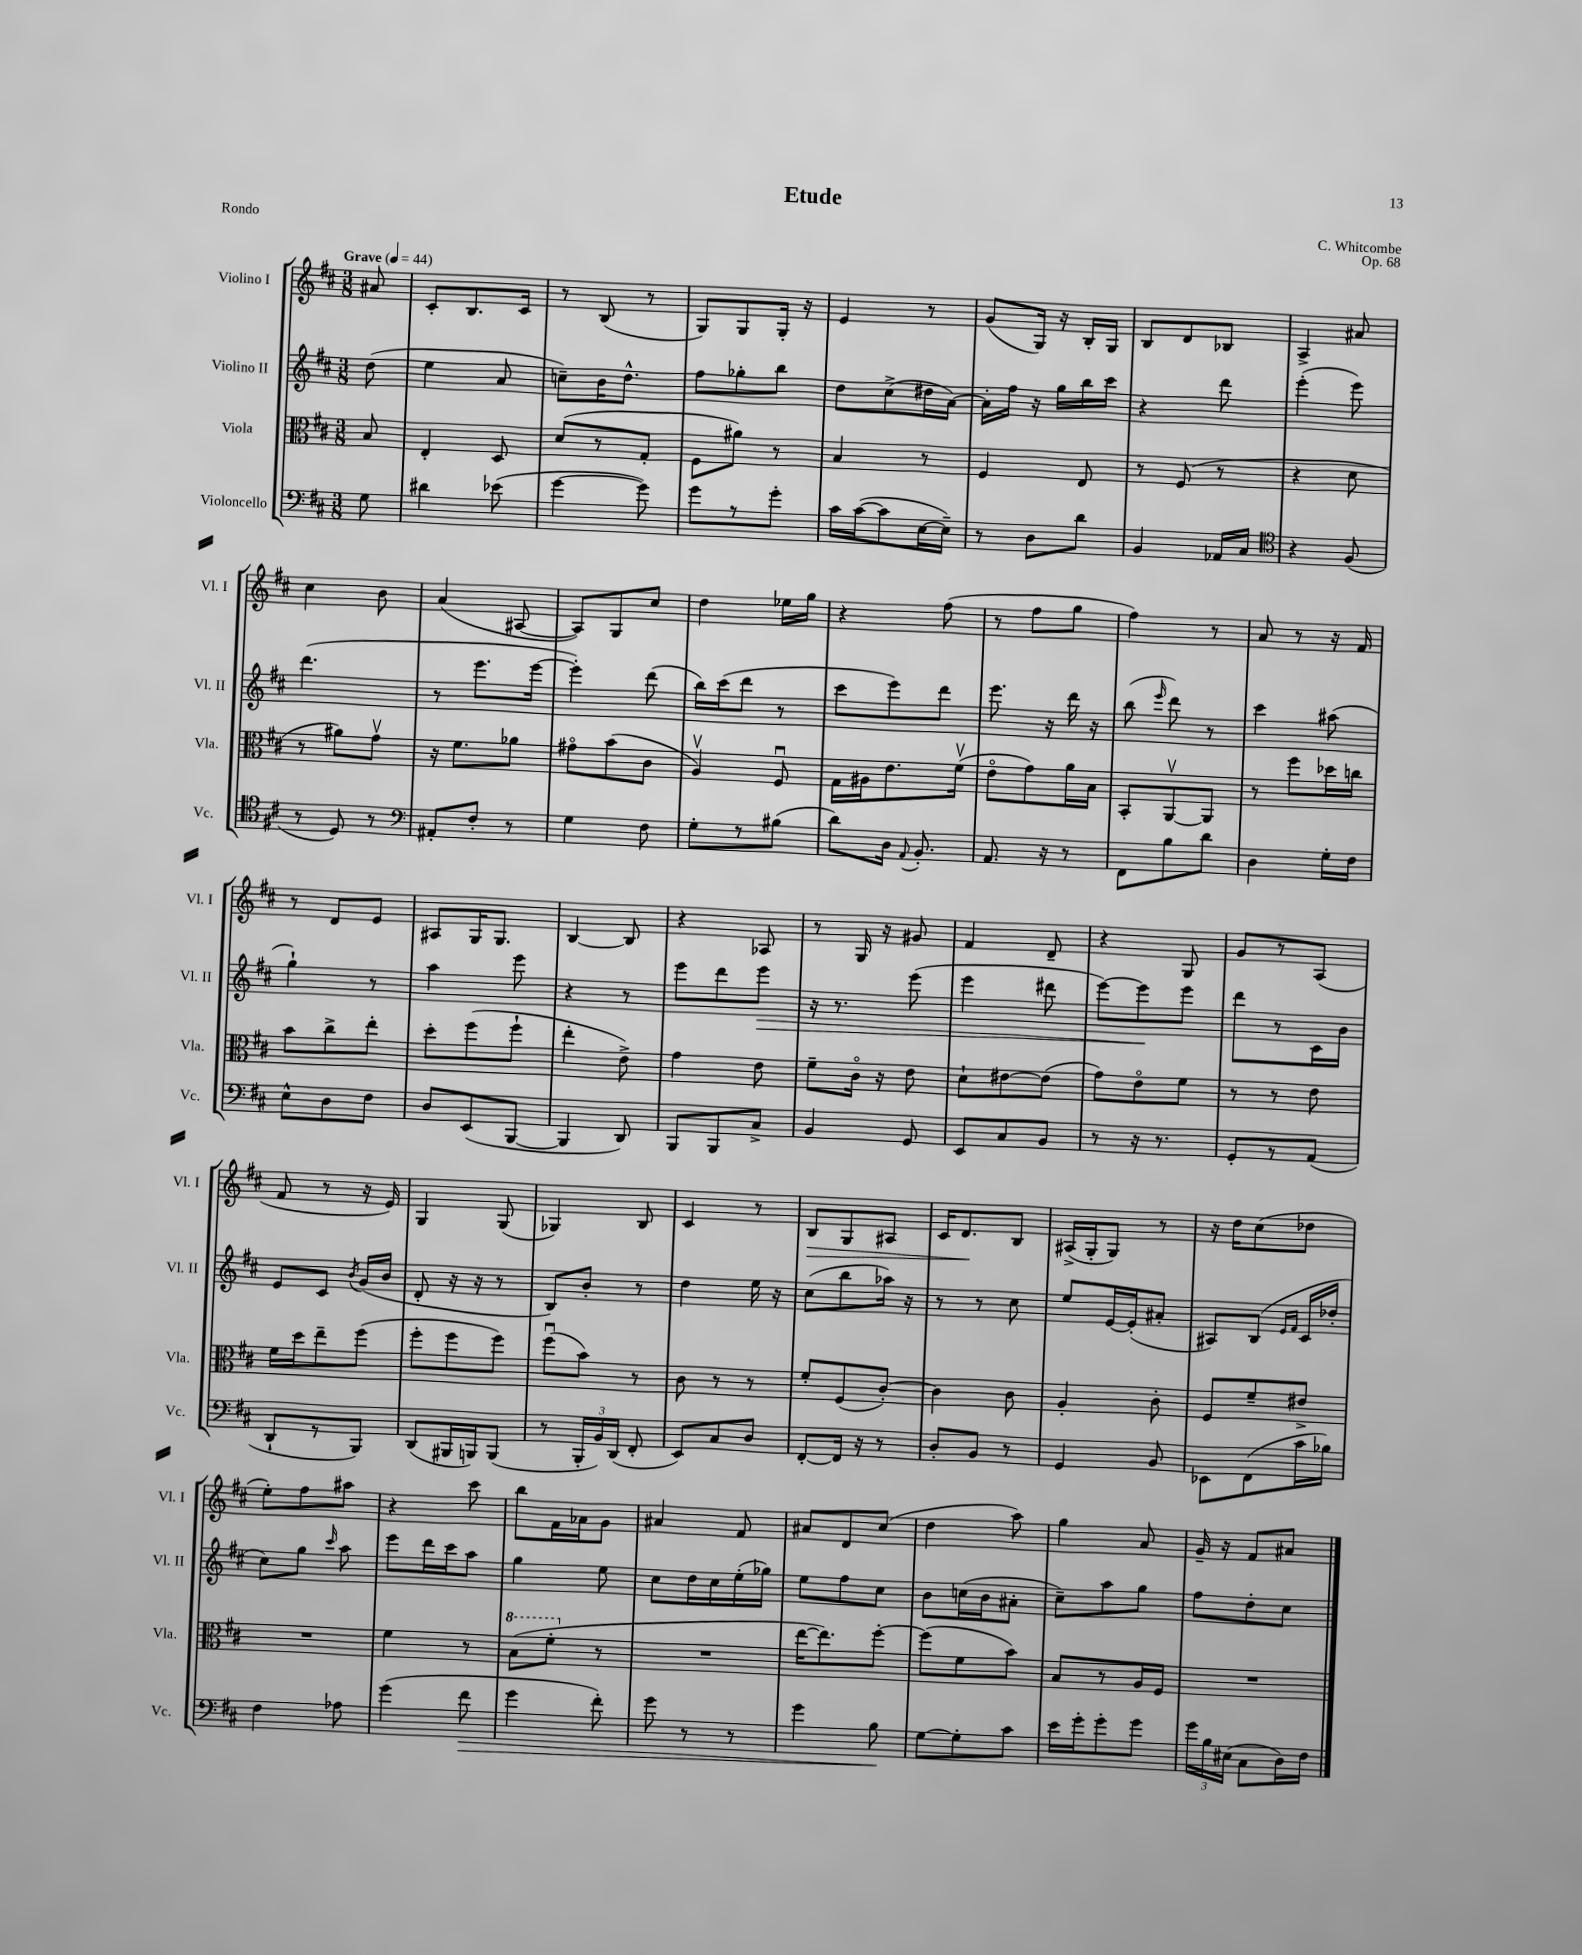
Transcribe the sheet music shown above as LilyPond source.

\header { title = "Etude" composer = "C. Whitcombe" opus = "Op. 68" piece = "Rondo" }
<<
\new StaffGroup <<
\new Staff = "s0" \with { instrumentName = "Violino I" shortInstrumentName = "Vl. I" } {
    \clef treble \key d \major \numericTimeSignature \time 3/8 \partial 8 \tempo "Grave" 4 = 44
    \autoBeamOff ais'8 |
    cis'8[-. b8. cis'16] |
    r8 b8( r8 |
    g8[) g8 g16]-. r16 |
    e'4 r8 |
    g'8[( g16]) r16 b16[-. g16] |
    b8[ d'8 bes8] |
    a4-> ais'8 |
    cis''4 b'8 |
    a'4( ais8~ |
    ais8[) g8 cis''8] |
    d''4 ees''16[ g''16] |
    r4 fis''8( |
    r8 fis''8[ g''8] |
    fis''4) r8 |
    a'8 r8 r16 fis'16 |
    r8 d'8[ e'8] |
    ais8[ g16 g8.] |
    b4~ b8 |
    r4 aes8 |
    r8 g16 r16 gis'8 |
    fis'4 d'8-- |
    r4 g8 |
    g'8[ r8 a8]( |
    fis'8 r8 r16 e'16) |
    g4 g8( |
    ges4) b8 |
    cis'4 r8 |
    b8[\> g8 ais8] |
    cis'16[ d'8.\! b8] |
    ais16[->( g16-. g8]) r8 |
    r16 d''16[ cis''8( des''8] |
    e''8[-.) fis''8 ais''8] |
    r4 cis'''8 |
    b''8[ fis'16 aes'16 g'8] |
    ais'4 fis'8 |
    ais'8[ d'8 cis''8]( |
    d''4 a''8) |
    g''4 a'8 |
    g'16-- r16 fis'8[ ais'8] \bar "|." |
}
\new Staff = "s1" \with { instrumentName = "Violino II" shortInstrumentName = "Vl. II" } {
    \clef treble \key d \major \numericTimeSignature \time 3/8 \partial 8
    \autoBeamOff d''8( |
    e''4 a'8 |
    c''8[--) b'16 d''8.]-^ |
    fis''8[ ges''8-. b''8] |
    d''8[ cis''8->( dis''16 a'16]~) |
    a'16[-. fis''16] r16 g''16[ b''16 cis'''16] |
    r4 d'''8 |
    e'''4-.( e'''8) |
    d'''4.( |
    r8 e'''8.[ e'''16]~ |
    e'''4-.) d'''8( |
    b''16[) cis'''16( d'''8] r8 |
    cis'''8[ e'''8) d'''8] |
    e'''8. r16 d'''16 r16 |
    b''8( \grace { e'''16 } d'''8) r8 |
    cis'''4 ais''8( |
    g''4-!) r8 |
    a''4 e'''8 |
    r4 r8 |
    e'''8[ d'''8 e'''8]\> |
    r16 r8. e'''8( |
    e'''4 dis'''8 |
    e'''8[~) e'''8\! e'''8] |
    d'''8[ r8 cis'16 b'16] |
    e'8[ cis'8] \acciaccatura { b'8 } g'16[( b'16] |
    d'8-. r16 r16 r8 |
    b8[) b'8]-. r8 |
    d''4 e''16 r16 |
    cis''8[( b''8 aes''16]) r16 |
    r8 r8 cis''8 |
    e''8[ e'16~ e'16-.( ais'8]-. |
    ais8[) b8]( \grace { e'16[ fis'16] } cis'16[ des''16]-. |
    cis''8[) g''8] \grace { cis'''16 } a''8 |
    e'''8[ d'''16 cis'''16 a''8] |
    g''4 e''8 |
    cis''8[ d''16 cis''16 e''16-.( ges''16]) |
    e''8[ fis''8 cis''8] |
    b'8[ c''16( b'16 ais'8]-. |
    cis''8[--) a''8 g''8] |
    fis''8[ d''8-. cis''8] \bar "|." |
}
\new Staff = "s2" \with { instrumentName = "Viola" shortInstrumentName = "Vla." } {
    \clef alto \key d \major \numericTimeSignature \time 3/8 \partial 8
    \autoBeamOff b8 |
    e4-. d8 |
    d'8[( r8 g8]-. |
    fis8[ ais'8]) r8 |
    b4 r8 |
    fis4 e8 |
    r8 fis8( r8 |
    r4 d'8 |
    r8 ais'8[) g'8]\upbow |
    r16 fis'8.[ aes'8] |
    gis'8[\flageolet b'8( cis'8] |
    a4\upbow) fis8\downbow |
    g16[ ais16 e'8. fis'16]\upbow( |
    e'8[\flageolet g'8) a'16 b16] |
    b,8[-. a,8~\upbow a,8] |
    r8 fis''8[ des''16 c''16] |
    b'8[ cis''8-> e''8]-. |
    d''8[-. fis''8( fis''8]-! |
    e''4-. e'8->) |
    g'4 e'8 |
    fis'8[-- cis'16]\flageolet r16 e'8 |
    d'8[-! eis'8~ eis'8]( |
    g'8[) e'8\flageolet fis'8] |
    r8 r8 e'8 |
    fis'16[ d''16 e''8-- fis''8]( |
    fis''8[-. fis''8 fis''8]) |
    fis''8[\downbow( b'8]) r8 |
    cis'8 r8 r8 |
    fis'8[-. fis8( cis'8]~-.) |
    cis'4 cis'8 |
    a4-. cis'8-. |
    fis8[ fis'8-- eis'8]-> |
    R4. |
    fis'4 r8 |
    \ottava #1 b'8[( fis''8]-. \ottava #0 r8 |
    R4. |
    e''16[~ e''8.) fis''8]~-. |
    fis''8[( fis'8 b'8]) |
    b8[ r8 a16 fis16] |
    R4. \bar "|." |
}
\new Staff = "s3" \with { instrumentName = "Violoncello" shortInstrumentName = "Vc." } {
    \clef bass \key d \major \numericTimeSignature \time 3/8 \partial 8
    \autoBeamOff g8 |
    dis'4 ees'8( |
    g'4~ g'8) |
    g'8[ r8 g'8]-. |
    cis'16[ cis'16~( cis'8 e16~ e16]--) |
    r8 d8[ d'8] |
    b,4 aes,16[ cis16] |
    \clef tenor r4 fis8( |
    r8 d8) r8 |
    \clef bass ais,8[-. fis8]-. r8 |
    g4 fis8 |
    g8[-. r8 bis8]( |
    d'8[) d16] \appoggiatura { a,8 } b,8.-. |
    a,8. r16 r8 |
    fis,8[ b8 d'8] |
    d4 g16[-. fis16] |
    e8[-^ d8 fis8] |
    d8[ e,8( b,,8]~ |
    b,,4 d,8) |
    b,,8[ b,,8 cis8]-> |
    b,4 g,8 |
    e,8[ cis8 b,8] |
    r8 r16 r8. |
    g,8[-. r8 a,8]( |
    d,8[-! r8 b,,8]) |
    d,8[( bis,,16 b,,16) b,,8]( |
    r8 \tuplet 3/2 { b,,16[-. b,16) d,16]( } fis,8-. |
    e,8[) cis8 d8] |
    fis,8[~-. fis,16] r16 r8 |
    d8[-. b,8] r8 |
    g,4 b,8 |
    ees,8[ fis,8( cis'16 bes16]) |
    fis4 aes8 |
    g'4( fis'8\> |
    g'4 fis'8-.) |
    g'8 r8 r8 |
    g'4 b8\! |
    g8[~ g8-. cis'8] |
    e'16[ g'16-. g'8-. g'8] |
    \tuplet 3/2 { g'16[ b16 eis16]( } cis8[ d16) fis16] \bar "|." |
}
>>
>>
\layout { \context { \Score \remove "Bar_number_engraver" } }
